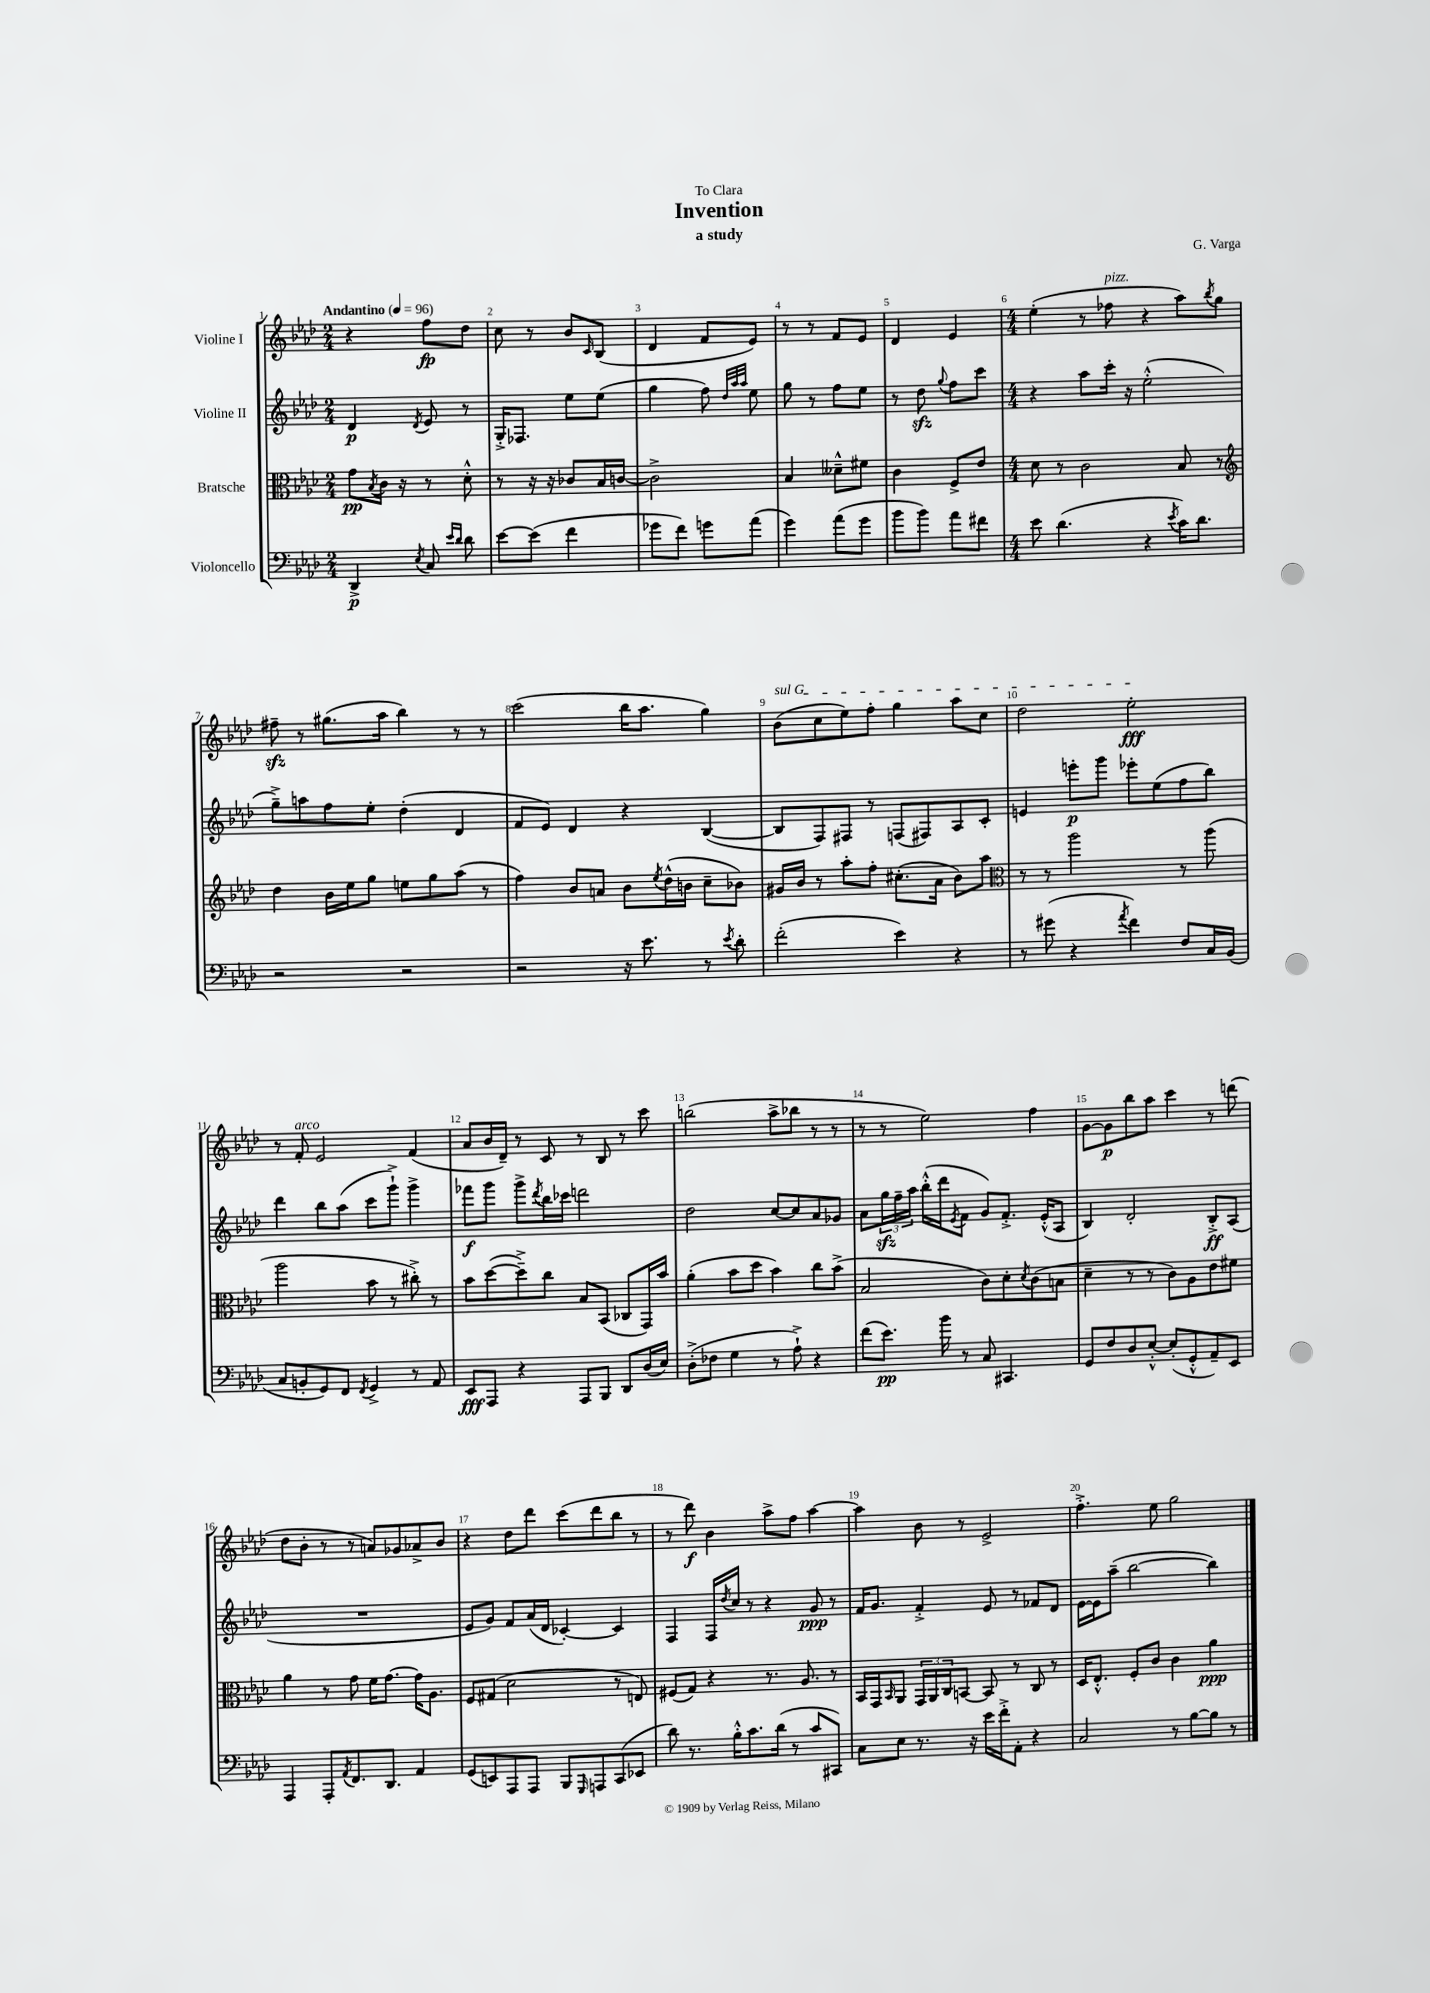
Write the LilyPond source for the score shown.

\header { title = "Invention" composer = "G. Varga" subtitle = "a study" dedication = "To Clara" }
<<
\new StaffGroup <<
\new Staff = "s0" \with { instrumentName = "Violine I" } {
    \clef treble \key aes \major \numericTimeSignature \time 2/4 \tempo "Andantino" 4 = 96
    r4 f''8\fp des''8 |
    c''8 r8 bes'8 \grace { c'16 } bes8( |
    des'4 f'8 ees'8) |
    r8 r8 f'8 ees'8 |
    des'4 ees'4 |
    \numericTimeSignature \time 4/4 ees''4-.( r8 fes''8^\markup { \italic "pizz." } r4 aes''8) \acciaccatura { bes''8 } g''8 |
    fis''8--\sfz r8 gis''8.( aes''16 bes''4) r8 r8 |
    c'''2( bes''16 aes''8. g''4) |
    \once \override TextSpanner.bound-details.left.text = \markup { \italic "sul G" } bes'8\startTextSpan( c''8 ees''8) f''8-. g''4 aes''8 c''8 |
    des''2 ees''2-.\fff\stopTextSpan |
    r8 f'8-.^\markup { \italic "arco" } ees'2 f'4( |
    aes'8 bes'16 des'16--) r8 c'8 r8 bes8 r8 c'''8 |
    b''2( aes''8-> bes''8 r8 r8 |
    r8 r8 ees''2) f''4 |
    g'8~ g'8\p bes''8 aes''8 c'''4 r8 d'''8( |
    des''8 bes'8-. r8 r8 a'8) ges'8 aes'8-> bes'8 |
    r4 des''8 des'''8 c'''8( des'''8 bes''8 r8 |
    r8 des'''8\f) bes'4 aes''8-> f''8 aes''4~ |
    aes''4 bes'8 r8 ees'2-> |
    f''4.-.-> ees''8 g''2 \bar "|." |
}
\new Staff = "s1" \with { instrumentName = "Violine II" } {
    \clef treble \key aes \major \numericTimeSignature \time 2/4
    des'4\p \acciaccatura { des'8 } ees'8 r8 |
    g16-.-> fes8. ees''8 ees''8( |
    g''4 f''8) \grace { des''32 aes''32 aes''32 } ees''8 |
    g''8 r8 f''8 ees''8 |
    r8 des''8\sfz \appoggiatura { g''8 } f''8 c'''8 |
    \numericTimeSignature \time 4/4 r4 aes''8 c'''16-. r16 ees''2-.-^( |
    g''8--->) a''8 f''8 ees''8-. des''4-.( des'4 |
    f'8 ees'8) des'4 r4 bes4~( |
    bes8 f8) fis8 r8 f8( fis8) aes8 c'8-. |
    e'4 e'''8-.\p g'''8 ees'''8-. ees''8( f''8 bes''8) |
    des'''4 bes''8 aes''8( c'''8 g'''8-!->) g'''4-> |
    fes'''8\f g'''8 g'''8-> \acciaccatura { des'''8 } bes''16 ces'''16 d'''2 |
    des''2 c''8~ c''8 aes'8 ges'8 |
    aes'8 \tuplet 3/2 { g''16\sfz f''16-- aes''16 } bes''16-.-^( des'''16 \acciaccatura { ees'8 } f'8 g'8) f'8.-.-> ees'16-.-^( aes8 |
    bes4) des'2-. bes8-.->\ff aes8( |
    R1 |
    ees'8 g'8) f'8 aes'16( des'16 ces'4~-.) ces'4 |
    f4 f16 \acciaccatura { des''8 } c''16 r8 r4 g'8\ppp r8 |
    f'16 g'8. f'4-.-> ees'8 r8 fes'8 des'8 |
    ees'16~ ees'16 aes''8--( bes''2~ bes''4) \bar "|." |
}
\new Staff = "s2" \with { instrumentName = "Bratsche" } {
    \clef alto \key aes \major \numericTimeSignature \time 2/4
    g'8\pp \acciaccatura { bes8 } c'16 r16 r8 des'8-.-^ |
    r8 r16 r16 ces'8 bes16 c'16~ |
    c'2-> |
    bes4 deses'8---^ fis'8 |
    c'4 f8-> ees'8 |
    \numericTimeSignature \time 4/4 des'8 r8 c'2 bes8 r8 |
    \clef treble des''4 bes'16 ees''16 g''8 e''8 g''8 aes''8( r8 |
    f''4) bes'8 a'8 bes'8 \acciaccatura { ees''8 } des''16-^( b'16 c''8-- bes'8) |
    gis'16 bes'16 r8 aes''8-. f''8-. cis''8.-.( aes'16 bes'8) aes''8 |
    \clef alto r8 r8 aes''2 r8 aes''8( |
    aes''2 bes'8 r8 cis''8-.->) r8 |
    bes'8 des''8~( des''8--->) c''8 bes8 bes,8( ces8 g,16) bes'16 |
    aes'4-.( bes'8 des''8 bes'4) c''8 bes'8->( |
    bes2 c'8) des'8-. \acciaccatura { des'8 } c'8( b8 |
    des'4-- r8 r8 c'8) aes8 ees'8 fis'8 |
    aes'4 r8 g'8 f'16 g'8.~ g'16 aes8. |
    f8 gis8( des'2 r8 e8) |
    fis8( g8) r4 r8. aes8. r8 |
    bes,16 g,16 \grace { bes,16 } aes,8 \tuplet 3/2 { g,16 aes,16 c16 } b,8~ b,8 r8 c8 r8 |
    des16 ees8.-.-^ f8-. c'8 c'4 aes'4\ppp \bar "|." |
}
\new Staff = "s3" \with { instrumentName = "Violoncello" } {
    \clef bass \key aes \major \numericTimeSignature \time 2/4
    des,4->\p \acciaccatura { ees8 } c8 \grace { ees'16 des'16 } des'8 |
    ees'8~ ees'8( f'4 |
    ges'8 f'8) g'8 aes'8( |
    g'4) aes'8( g'8 |
    bes'8 bes'8) aes'8 fis'8 |
    \numericTimeSignature \time 4/4 ees'8 des'4.( r4 \acciaccatura { ees'8 } c'16) des'8. |
    r2 r2 |
    r2 r16 ees'8. r8 \acciaccatura { ees'8 } des'8-. |
    f'2-.( ees'4) r4 |
    r8 gis'8( r4 \acciaccatura { aes'8 } f'4) f8 c16 bes,16( |
    c8 b,8-. g,8) f,8 \acciaccatura { f,8 } g,4-> r8 aes,8 |
    ees,8\fff aes,,8 r4 aes,,8 bes,,8 des,8 des16( ees16) |
    des8-.->( fes8 g4 r8 aes8-!->) r4 |
    f'8( ees'8.\pp) bes'16 r8 c8 cis,4. |
    g,8 f8 des8 ees8~-.-^ ees8-.( g,8-.-^ aes,8--) ees,8 |
    aes,,4 aes,,8-. \acciaccatura { aes,8 } f,8. des,8. aes,4 |
    g,8( e,8) aes,,8 aes,,8 bes,,8 \grace { g,,16 } a,,8 c,8( ees,8 |
    des'8) r8. bes16-.-^ c'8. des'16( r8 c'8 cis,8) |
    c8 ees8 r8. r16 ees'16 f'16-.-> aes,8-. r4 |
    c2 r8 bes8~ bes8 r8 \bar "|." |
}
>>
>>
\layout { \context { \Score \override BarNumber.break-visibility = ##(#f #t #t) barNumberVisibility = #all-bar-numbers-visible } }
